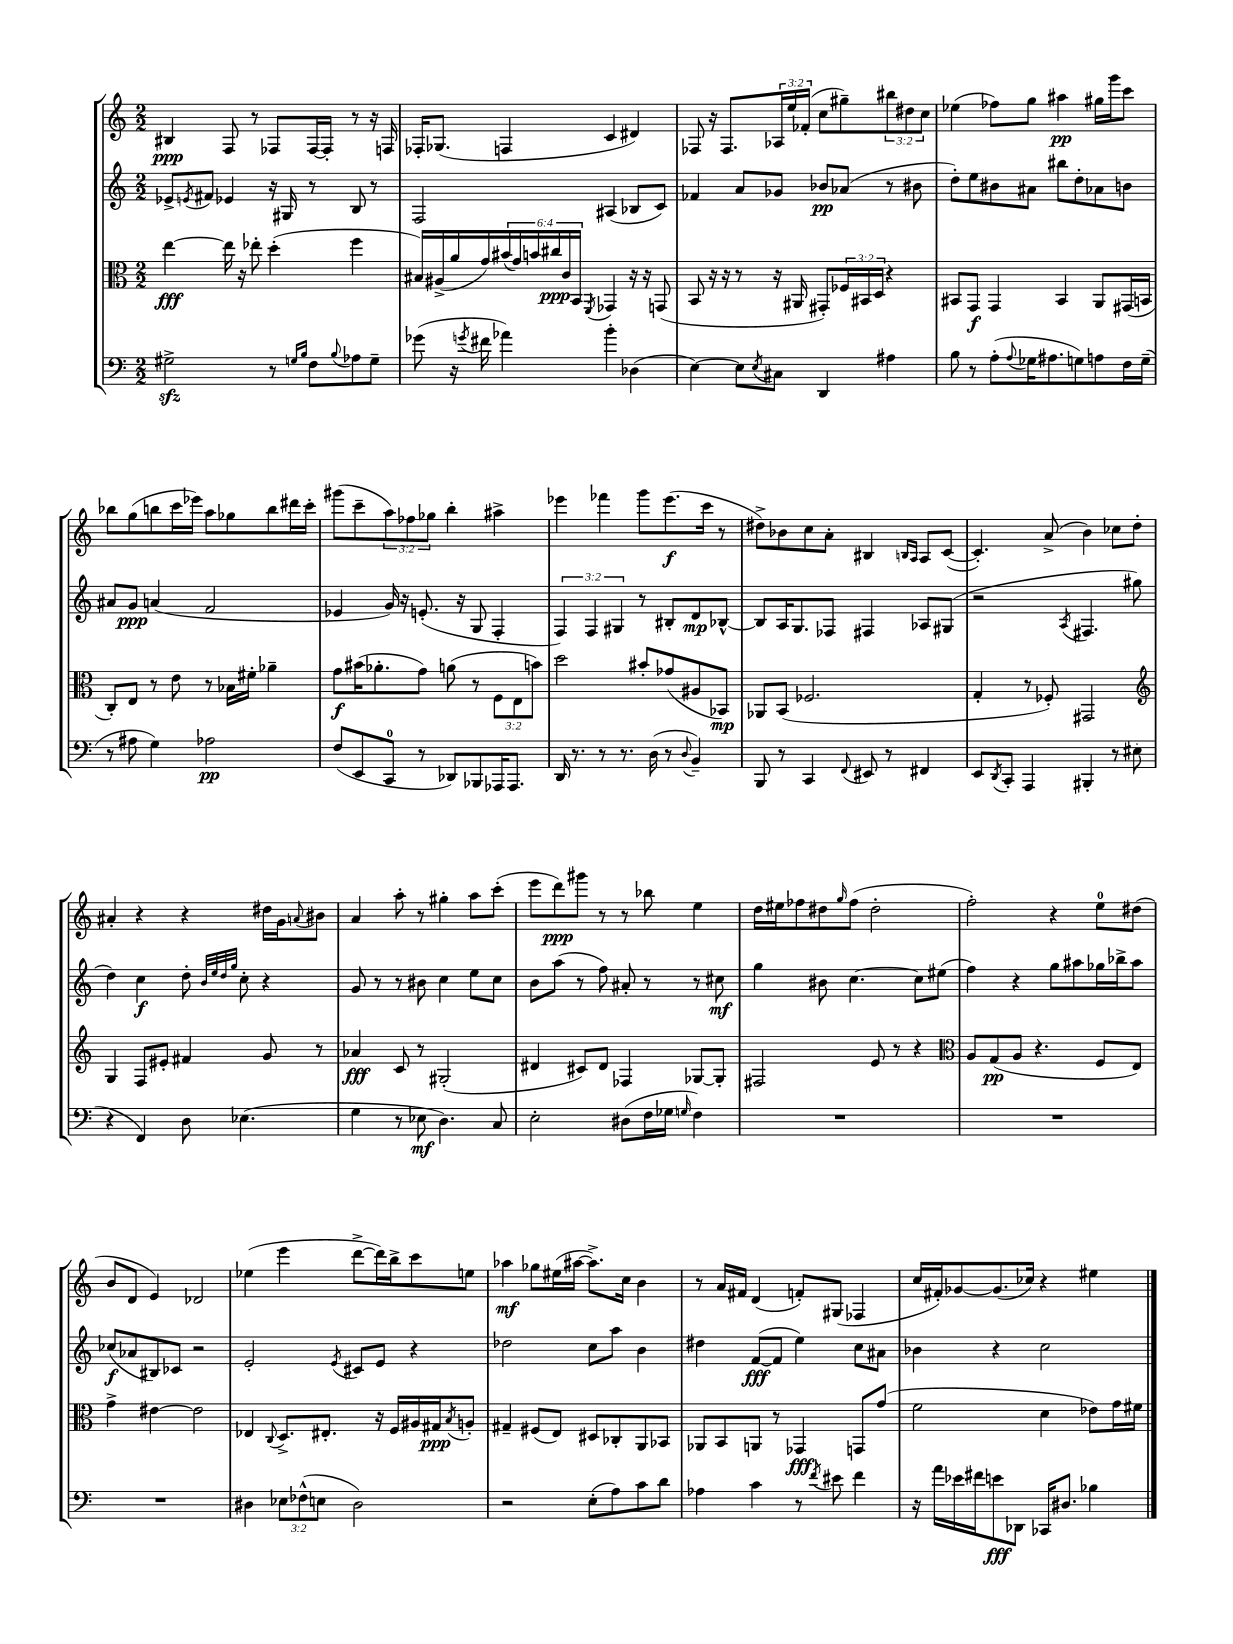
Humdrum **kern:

**kern	**dynam	**kern	**dynam	**kern	**dynam	**kern	**dynam
*part4	*part4	*part3	*part3	*part2	*part2	*part1	*part1
*staff4	*staff4	*staff3	*staff3	*staff2	*staff2	*staff1	*staff1
*clefF4	*	*clefC3	*	*clefG2	*	*clefG2	*
*k[]	*	*k[]	*	*k[]	*	*k[]	*
*M2/2	*	*M2/2	*	*M2/2	*	*M2/2	*
=1	=1	=1	=1	=1	=1	=1	=1
2G#Xzz^\	.	[4ee\	fff	8e-X^/L	.	4B#X/	ppp
.	.	.	.	8qen/	.	.	.
.	.	.	.	8f#X/J	.	.	.
.	.	16ee\]	.	4e-X/	.	8F/	.
.	.	16r	.	.	.	.	.
.	.	8ee-X'\	.	.	.	8r	.
8r	.	(4dd'\	.	16r	.	8F-X/L	.
.	.	.	.	16G#X/	.	.	.
16qqGn/LL	.	.	.	.	.	.	.
16qqB/JJ	.	.	.	.	.	.	.
8F\L	.	.	.	8r	.	[16F-/L	.
.	.	.	.	.	.	16F-'/JJ]	.
8qqB/	.	.	.	.	.	.	.
8A-X\	.	4ff\	.	8B/	.	8r	.
8G~\J	.	.	.	8r	.	16r	.
.	.	.	.	.	.	16Fn/	.
=2	=2	=2	=2	=2	=2	=2	=2
(8g-X\	.	16B#X/LL)	.	2F/	.	16F-X'/KL	.
.	.	(16A#X^/	.	.	.	(8.G-X/J	.
16r	.	16a/	.	.	.	.	.
8qgn/	.	.	.	.	.	.	.
16f#X\	.	16g/)	.	.	.	.	.
4a-X\)	.	(24b#X/	.	.	.	4Fn/	.
.	.	24g/)	.	.	.	.	.
.	.	24bn/	.	.	.	.	.
.	.	24cc#X/	ppp	.	.	.	.
.	.	24c/	.	.	.	.	.
.	.	24BB/JJ	.	.	.	.	.
.	.	8qFF/	.	.	.	.	.
4b'\	.	4GG-X/	.	(4A#X/	.	4c/	.
(4D-X\	.	16r	.	8B-X/L	.	4d#X/)	.
.	.	16r	.	.	.	.	.
.	.	(8GGn/	.	8c/J)	.	.	.
=3	=3	=3	=3	=3	=3	=3	=3
[4E\)	.	8BB/	.	4f-X/	.	8F-X/	.
.	.	16r	.	.	.	16r	.
.	.	16r	.	.	.	8.F-/L	.
8E\L]	.	8r	.	8a/L	.	.	.
8qE/	.	.	.	.	.	.	.
8C#X\J	.	16r	.	8g-X/J	.	24A-X/L	.
.	.	.	.	.	.	24ee/	.
.	.	16AA#X/	.	.	.	.	.
.	.	.	.	.	.	(24f-X'/JJ	.
4DD/	.	8GG#X'/L)	.	8b-X/L	pp	8cc\L	.
.	.	24F-X/L	.	(8a-X/J	.	8gg#X~\)	.
.	.	24BB#X/	.	.	.	.	.
.	.	24D/JJ	.	.	.	.	.
4A#X\	.	4r	.	8r	.	12bb#X\	.
.	.	.	.	.	.	12dd#X\	.
.	.	.	.	8b#X\	.	.	.
.	.	.	.	.	.	12cc\J	.
=4	=4	=4	=4	=4	=4	=4	=4
8B\	.	8BB#X/L	.	8dd'\L)	.	(4ee-X\	.
8r	.	8GG/J	f	8ee\	.	.	.
(8A'\L	.	4GG/	.	8b#X\	.	8ff-X\L)	.
8qqA/	.	.	.	.	.	.	.
16G-X\K	.	.	.	8a#X\J	.	8gg\J	.
8.A#X\	.	.	.	.	.	.	.
.	.	4BB#/	.	8bb#X\L	.	4aa#X\	pp
8Gn\)	.	.	.	8dd'\	.	.	.
8An\	.	8AA/L	.	8a-X\	.	16gg#X\LL	.
.	.	.	.	.	.	16ggg\J	.
16F\L	.	(16GG#X/L	.	8bn\J	.	8ccc\J	.
(16G~\JJ	.	16BBn/JJ	.	.	.	.	.
!!LO:LB:g=z
=5	=5	=5	=5	=5	=5	=5	=5
8r	.	8C'/L)	.	8a#X/L	.	8bb-X\L	.
8A#X\	.	8E/J	.	8g/J	ppp	(8gg\	.
4G\)	.	8r	.	(4an/	.	8bbn\	.
.	.	8e\	.	.	.	16ccc\L	.
.	.	.	.	.	.	16eee-X\JJ)	.
2A-X\	pp	8r	.	2f/	.	8aa\L	.
.	.	16B-X\LL	.	.	.	8gg-X\	.
.	.	16f#X'\JJ	.	.	.	.	.
.	.	4a-X~\	.	.	.	8bb\	.
.	.	.	.	.	.	16ddd#X\L	.
.	.	.	.	.	.	16ccc'\JJ	.
=6	=6	=6	=6	=6	=6	=6	=6
(8F/L	.	8g\L	f	4e-X/	.	(8ggg#X\L	.
8EE/	.	(16b#X\K	.	.	.	8ccc~\	.
.	.	8.a-X'\	.	.	.	.	.
8CC/J	.	.	.	16g/)	.	12aa\)	.
.	.	.	.	16r	.	.	.
.	.	.	.	.	.	12ff-X\	.
8r	.	8g\J)	.	(8.en'/	.	.	.
.	.	.	.	.	.	12gg-X\J	.
8DD-X/L)	.	(8an\	.	.	.	4bb'\	.
.	.	.	.	16r	.	.	.
8BBB-X/	.	8r	.	8G/	.	.	.
16AAA-X/K	.	12F\L	.	4F'/	.	4aa#X^\	.
8.AAA-/J	.	.	.	.	.	.	.
.	.	12E\	.	.	.	.	.
.	.	12bn\J)	.	.	.	.	.
=7	=7	=7	=7	=7	=7	=7	=7
16DD/	.	2dd\	.	6F/)	.	4eee-X\	.
8.r	.	.	.	.	.	.	.
.	.	.	.	6F/	.	.	.
8r	.	.	.	.	.	4fff-X\	.
.	.	.	.	6G#X/	.	.	.
8.r	.	.	.	.	.	.	.
.	.	8b#X'/L	.	8r	.	8ggg\L	.
(16D\	.	.	.	.	.	.	.
8r	.	(8g-X/	.	8B#X'/L	.	(8.eee-\	f
8qqD/	.	.	.	.	.	.	.
4BB~/)	.	8A#X/	.	8d/	mp	.	.
.	.	.	.	.	.	16ccc\Jk	.
.	.	8BB-X/J)	mp	[8B-X^^/J	.	8r	.
=8	=8	=8	=8	=8	=8	=8	=8
8BBB/	.	8AA-X/L	.	8B-/L]	.	8dd#X^\L)	.
8r	.	(8BB/J	.	16A/K	.	8b-X\	.
.	.	.	.	8.G/	.	.	.
4CC/	.	2.F-X/	.	.	.	8cc\	.
.	.	.	.	8F-X/J	.	8a'\J	.
8qqFF/	.	.	.	.	.	.	.
8EE#X/	.	.	.	4F#X/	.	4B#X/	.
8r	.	.	.	.	.	.	.
.	.	.	.	.	.	16qqBn/LL	.
.	.	.	.	.	.	16qqA/JJ	.
4FF#X/	.	.	.	8A-X/L	.	8A/L	.
.	.	.	.	(8G#X/J	.	([8c/J	.
=9	=9	=9	=9	=9	=9	=9	=9
8EE/L	.	4G'/	.	2r	.	4.c'/])	.
8qDD/	.	.	.	.	.	.	.
8CC'/J	.	.	.	.	.	.	.
4AAA/	.	8r	.	.	.	.	.
.	.	8F-X'/)	.	.	.	(8a^/	.
.	.	.	.	8qA/	.	.	.
4BBB#X'/	.	2GG#X/	.	4.F#X/	.	4b\)	.
8r	.	.	.	.	.	8cc-X\L	.
(8E#X\	.	.	.	8gg#X\	.	8dd'\J	.
!!LO:LB:g=z
=10	=10	=10	=10	=10	=10	=10	=10
*	*	*clefG2	*	*	*	*	*
4r	.	4G/	.	4dd\)	.	4a#X'/	.
4FF/)	.	8F/L	.	4cc\	f	4r	.
.	.	8e#X'/J	.	.	.	.	.
8D\	.	4f#X/	.	8dd'\	.	4r	.
.	.	.	.	32qqb/LLL	.	.	.
.	.	.	.	32qqee/	.	.	.
.	.	.	.	32qqdd/	.	.	.
.	.	.	.	32qqgg/JJJ	.	.	.
(4.E-X\	.	.	.	8cc'\	.	.	.
.	.	8g/	.	4r	.	16dd#X\LL	.
.	.	.	.	.	.	16g\J	.
.	.	.	.	.	.	8qqan/	.
.	.	8r	.	.	.	8b#X\J	.
=11	=11	=11	=11	=11	=11	=11	=11
4G\	.	4a-X/	fff	8g/	.	4a/	.
.	.	.	.	8r	.	.	.
8r	.	8c/	.	8r	.	8aa'\	.
8E-X\	mf	8r	.	8b#X\	.	8r	.
4.D\)	.	(2G#X'/	.	4cc\	.	4gg#X'\	.
.	.	.	.	8ee\L	.	8aa\L	.
8C/	.	.	.	8cc\J	.	(8ccc'\J	.
=12	=12	=12	=12	=12	=12	=12	=12
2E'\	.	4d#X/	.	8b\L	.	8eee\L	.
.	.	.	.	(8aa\J	.	8ddd\)	ppp
.	.	8c#X/L)	.	8r	.	8ggg#X\J	.
.	.	8d#/J	.	8ff\)	.	8r	.
(8D#X\L	.	4F-X/	.	8a#X'/	.	8r	.
16F\L	.	.	.	8r	.	8bb-X\	.
16G-X\JJ	.	.	.	.	.	.	.
16qqGn/	.	.	.	.	.	.	.
4F\)	.	[8G-X/L	.	8r	.	4ee\	.
.	.	8G-'/J]	.	8cc#X\	mf	.	.
=13	=13	=13	=13	=13	=13	=13	=13
1r	.	2F#X/	.	4gg\	.	16dd\LL	.
.	.	.	.	.	.	16ee#X\J	.
.	.	.	.	.	.	8ff-X\	.
.	.	.	.	8b#X\	.	8dd#X\	.
.	.	.	.	.	.	16qqgg/	.
.	.	.	.	[4.cc\	.	(8ff-\J	.
.	.	8e/	.	.	.	2dd#'\	.
.	.	8r	.	.	.	.	.
.	.	4r	.	8cc\L]	.	.	.
.	.	.	.	(8ee#X\J	.	.	.
=14	=14	=14	=14	=14	=14	=14	=14
*	*	*clefC3	*	*	*	*	*
1r	.	8A/L	.	4ff\)	.	2ff'\)	.
.	.	(8G/	pp	.	.	.	.
.	.	8A/J	.	4r	.	.	.
.	.	4.r	.	.	.	.	.
.	.	.	.	8gg\L	.	4r	.
.	.	.	.	8aa#X\	.	.	.
.	.	8F/L	.	16gg-X\L	.	8ee\L	.
.	.	.	.	16bb-X^\J	.	.	.
.	.	8E/J)	.	8aa#\J	.	(8dd#X\J	.
!!LO:LB:g=z
=15	=15	=15	=15	=15	=15	=15	=15
1r	.	4g^\	.	(8cc-X/L	f	8b/L	.
.	.	.	.	8a-X/	.	8d/J	.
.	.	[4e#X\	.	8B#X/)	.	4e/)	.
.	.	.	.	8c-X/J	.	.	.
.	.	2e#\]	.	2r	.	2d-X/	.
=16	=16	=16	=16	=16	=16	=16	=16
4D#X\	.	4E-X/	.	2e'/	.	(4ee-X\	.
.	.	8qqC/	.	.	.	.	.
12E-X\L	.	8.D^/L	.	.	.	4eee\	.
(12F-X^^\	.	.	.	.	.	.	.
12En\J	.	.	.	.	.	.	.
.	.	8.E#X'/J	.	.	.	.	.
.	.	.	.	8qe/	.	.	.
2D#\)	.	.	.	8c#X/L	.	[8ddd^\L	.
.	.	16r	.	8e/J	.	16ddd\L])	.
.	.	16F/LL	.	.	.	16bb^\J	.
.	.	16A#X/	.	4r	.	8ccc\	.
.	.	16G#X/J	ppp	.	.	.	.
.	.	8qB/	.	.	.	.	.
.	.	8An'/J	.	.	.	8een\J	.
=17	=17	=17	=17	=17	=17	=17	=17
2r	.	4G#X~/	.	2dd-X\	.	4aa-X\	mf
.	.	(8F#X/L	.	.	.	8gg-X\L	.
.	.	8E/J)	.	.	.	(16ee#X\L	.
.	.	.	.	.	.	[16aa#X\JJ	.
(8E'\L	.	8D#X/L	.	8cc\L	.	8.aa#^\L])	.
8A\)	.	8C-X'/	.	8aa\J	.	.	.
.	.	.	.	.	.	16cc\Jk	.
8c\	.	8AA/	.	4b\	.	4b\	.
8d\J	.	8BB-X/J	.	.	.	.	.
=18	=18	=18	=18	=18	=18	=18	=18
4A-X\	.	8AA-X/L	.	4dd#X\	.	8r	.
.	.	8BB/	.	.	.	16a/LL	.
.	.	.	.	.	.	16f#X/JJ	.
4c\	.	8AAn/J	.	([8f/L	fff	(4d/	.
.	.	8r	.	8f/J]	.	.	.
8r	.	4GG-X/	fff	4ee\)	.	8fn'/L)	.
8qf/	.	.	.	.	.	.	.
8e#X\	.	.	.	.	.	(8G#X/J	.
4f\	.	8GGn/L	.	8cc\L	.	4F-X/	.
.	.	(8g/J	.	8a#X\J	.	.	.
=19	=19	=19	=19	=19	=19	=19	=19
16r	.	2f\	.	4b-X\	.	16cc/LL	.
16a\LL	.	.	.	.	.	16f#X'/J)	.
16e-X\	.	.	.	.	.	[8g-X/	.
16f#X\J	.	.	.	.	.	.	.
8en\	fff	.	.	4r	.	(8.g-/]	.
8DD-X\J	.	.	.	.	.	.	.
.	.	.	.	.	.	16cc-X/Jk)	.
16CC-X/KL	.	4d\	.	2cc\	.	4r	.
8.D#X/J	.	.	.	.	.	.	.
4B-X\	.	8e-X\L)	.	.	.	4ee#X\	.
.	.	16g\L	.	.	.	.	.
.	.	16f#X\JJ	.	.	.	.	.
==	==	==	==	==	==	==	==
*-	*-	*-	*-	*-	*-	*-	*-
